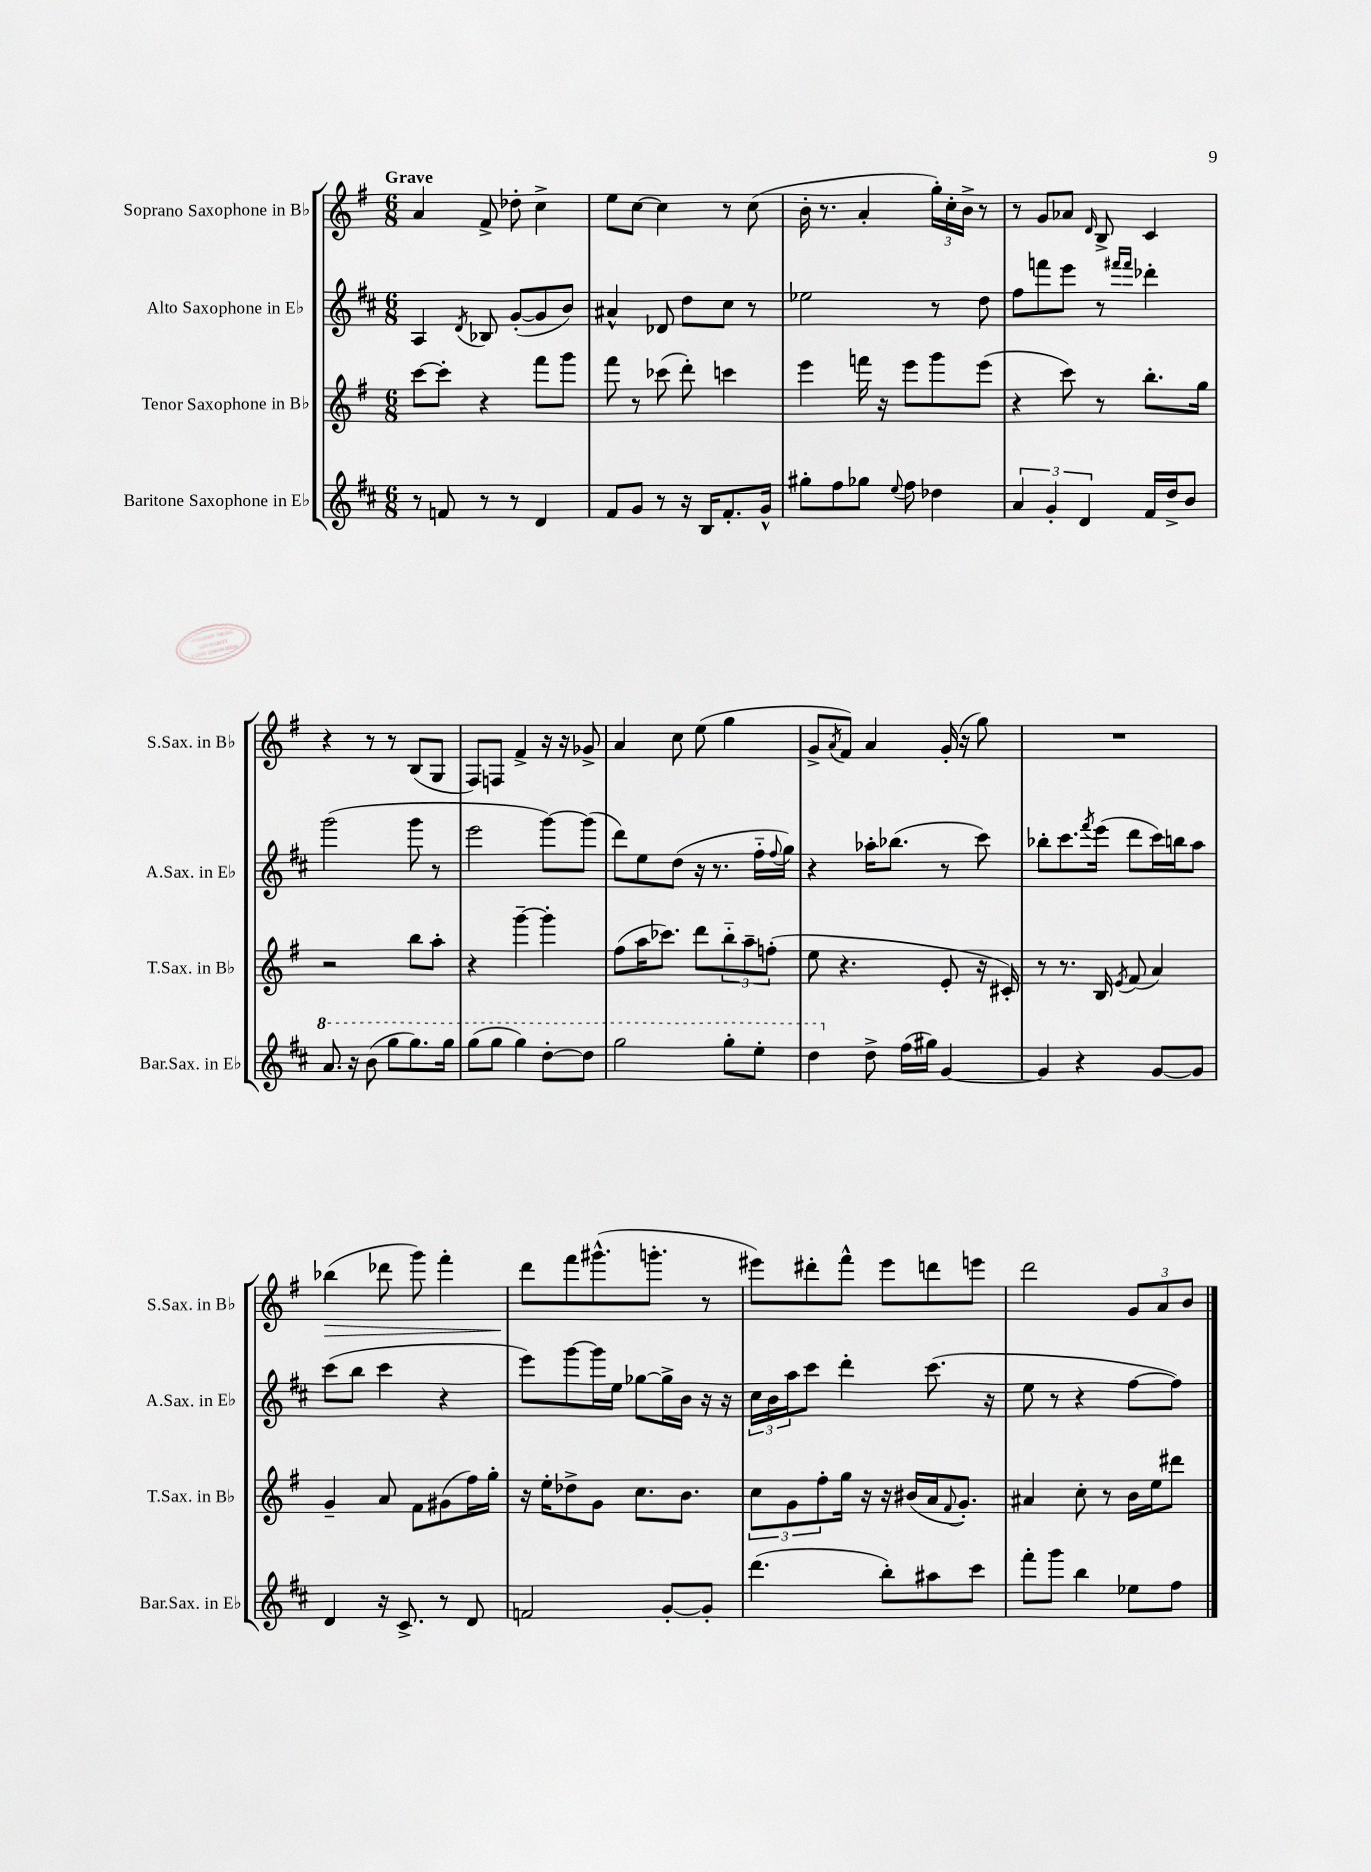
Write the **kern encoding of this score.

**kern	**kern	**kern	**kern
*staff4	*staff3	*staff2	*staff1
*clefG2	*clefG2	*clefG2	*clefG2
*k[f#c#]	*k[f#]	*k[f#c#]	*k[f#]
*M6/8	*M6/8	*M6/8	*M6/8
8r	[8ccc	4A	4a
8f	8ccc']	.	.
.	.	8qd	.
8r	4r	8B-	8f#^
8r	.	([8g'	8dd-'
4d	8fff#	8g]	4cc^
.	8ggg	8b)	.
=	=	=	=
8f#	8fff#	4a#^^	8ee
8g	8r	.	[8cc
8r	(8ccc-	8d-	4cc]
16r	8ddd')	8dd	.
16B	.	.	.
8.f#'	4ccc	8cc#	8r
.	.	8r	(8cc
16g^^	.	.	.
=	=	=	=
8gg#'	4eee	2ee-	16b'
.	.	.	8.r
8ff#	.	.	.
8gg-	16fff	.	4a'
.	16r	.	.
8qqee	.	.	.
8ff#	8eee	.	.
4dd-	8ggg	8r	24gg')
.	.	.	24cc'
.	.	.	24b^
.	(8eee	8dd	8r
=	=	=	=
6a	4r	8ff#	8r
.	.	8fff	8g
6g'	.	.	.
.	8ccc)	8eee	8a-
6d	.	.	.
.	.	.	16qqd
.	8r	8r	8B^
.	.	16qqfff#	.
.	.	16qqfff#	.
16f#	8.bb'	4ddd-'	4c
16dd^	.	.	.
8b	.	.	.
.	16gg	.	.
=	=	=	=
8.aa	2r	(2ggg	4r
16r	.	.	.
(8bb	.	.	8r
8ggg	.	.	8r
8.ggg)	8bb	8ggg	(8B
.	8aa'	8r	8G
16ggg	.	.	.
=	=	=	=
(8ggg	4r	2eee	8F#)
8ggg	.	.	8F
4ggg)	[4ggg~	.	4f#^
[8ddd'	4ggg']	[8ggg)	16r
.	.	.	16r
8ddd]	.	(8ggg]	8g-^
=	=	=	=
2ggg	(8ff#	8ddd)	4a
.	16aa	8ee	.
.	8.ccc-)	.	.
.	.	(8dd	8cc
.	8ddd	16r	(8ee
.	.	8.r	.
8ggg'	12bb'~	.	4gg
.	12aa~	.	.
8eee'	.	16ff#'~	.
.	(12ff'	.	.
.	.	8qqff#	.
.	.	16gg)	.
=	=	=	=
4ddd	8ee	4r	8g^
.	.	.	8qa
.	4.r	.	8f#)
8dd^	.	16aa-'	4a
.	.	(8.bb-	.
(16ff#	.	.	.
16gg#)	.	.	.
[4g	8e'	8r	(16g'
.	.	.	16r
.	16r	8ccc#)	8gg)
.	16c#')	.	.
=	=	=	=
4g]	8r	8bb-'	2.r
.	8.r	8.ccc#	.
4r	.	.	.
.	.	8qfff#	.
.	16B	(16eee	.
.	8qe	.	.
.	(8f#	8ddd	.
[8g	4a)	16ccc#)	.
.	.	16bb	.
8g]	.	8aa	.
=	=	=	=
4d	4g~	(8ccc#	(4bb-
.	.	8bb	.
16r	8a	4ccc#	8ddd-
8.c#^	.	.	.
.	8f#	.	8ggg)
8r	(8g#	4r	4fff#'
8d	16ff#)	.	.
.	16gg'	.	.
=	=	=	=
2f	16r	8eee)	8ddd
.	16ee'	.	.
.	8dd-^	[8ggg	8fff#
.	8g	16ggg]	(8.ggg#^^
.	.	16ee	.
.	8.cc	[8gg-	.
.	.	.	8.ggg'
[8g'	.	16gg-^]	.
.	8.b	16b	.
8g']	.	16r	8r
.	.	16r	.
=	=	=	=
(4.ddd	12cc	24cc#	8eee#)
.	.	24b	.
.	12g	24aa	.
.	.	8ccc#	8ddd#'
.	12ff#'	.	.
.	16gg	4ddd'	8fff#^^
.	16r	.	.
8bb')	16r	.	8eee#
.	(16b#	.	.
8aa#	16a	(8.ccc#	8ddd
.	8qqf#	.	.
.	8.g')	.	.
8ccc#	.	.	8eee
.	.	16r	.
=	=	=	=
8fff#'	4a#	8ee	2ddd
8ggg	.	8r	.
4bb	8cc'	4r	.
.	8r	.	.
8ee-	16b	[8ff#	12g
.	16ee	.	.
.	.	.	12a
8ff#	8ddd#	8ff#])	.
.	.	.	12b
==	==	==	==
*-	*-	*-	*-
